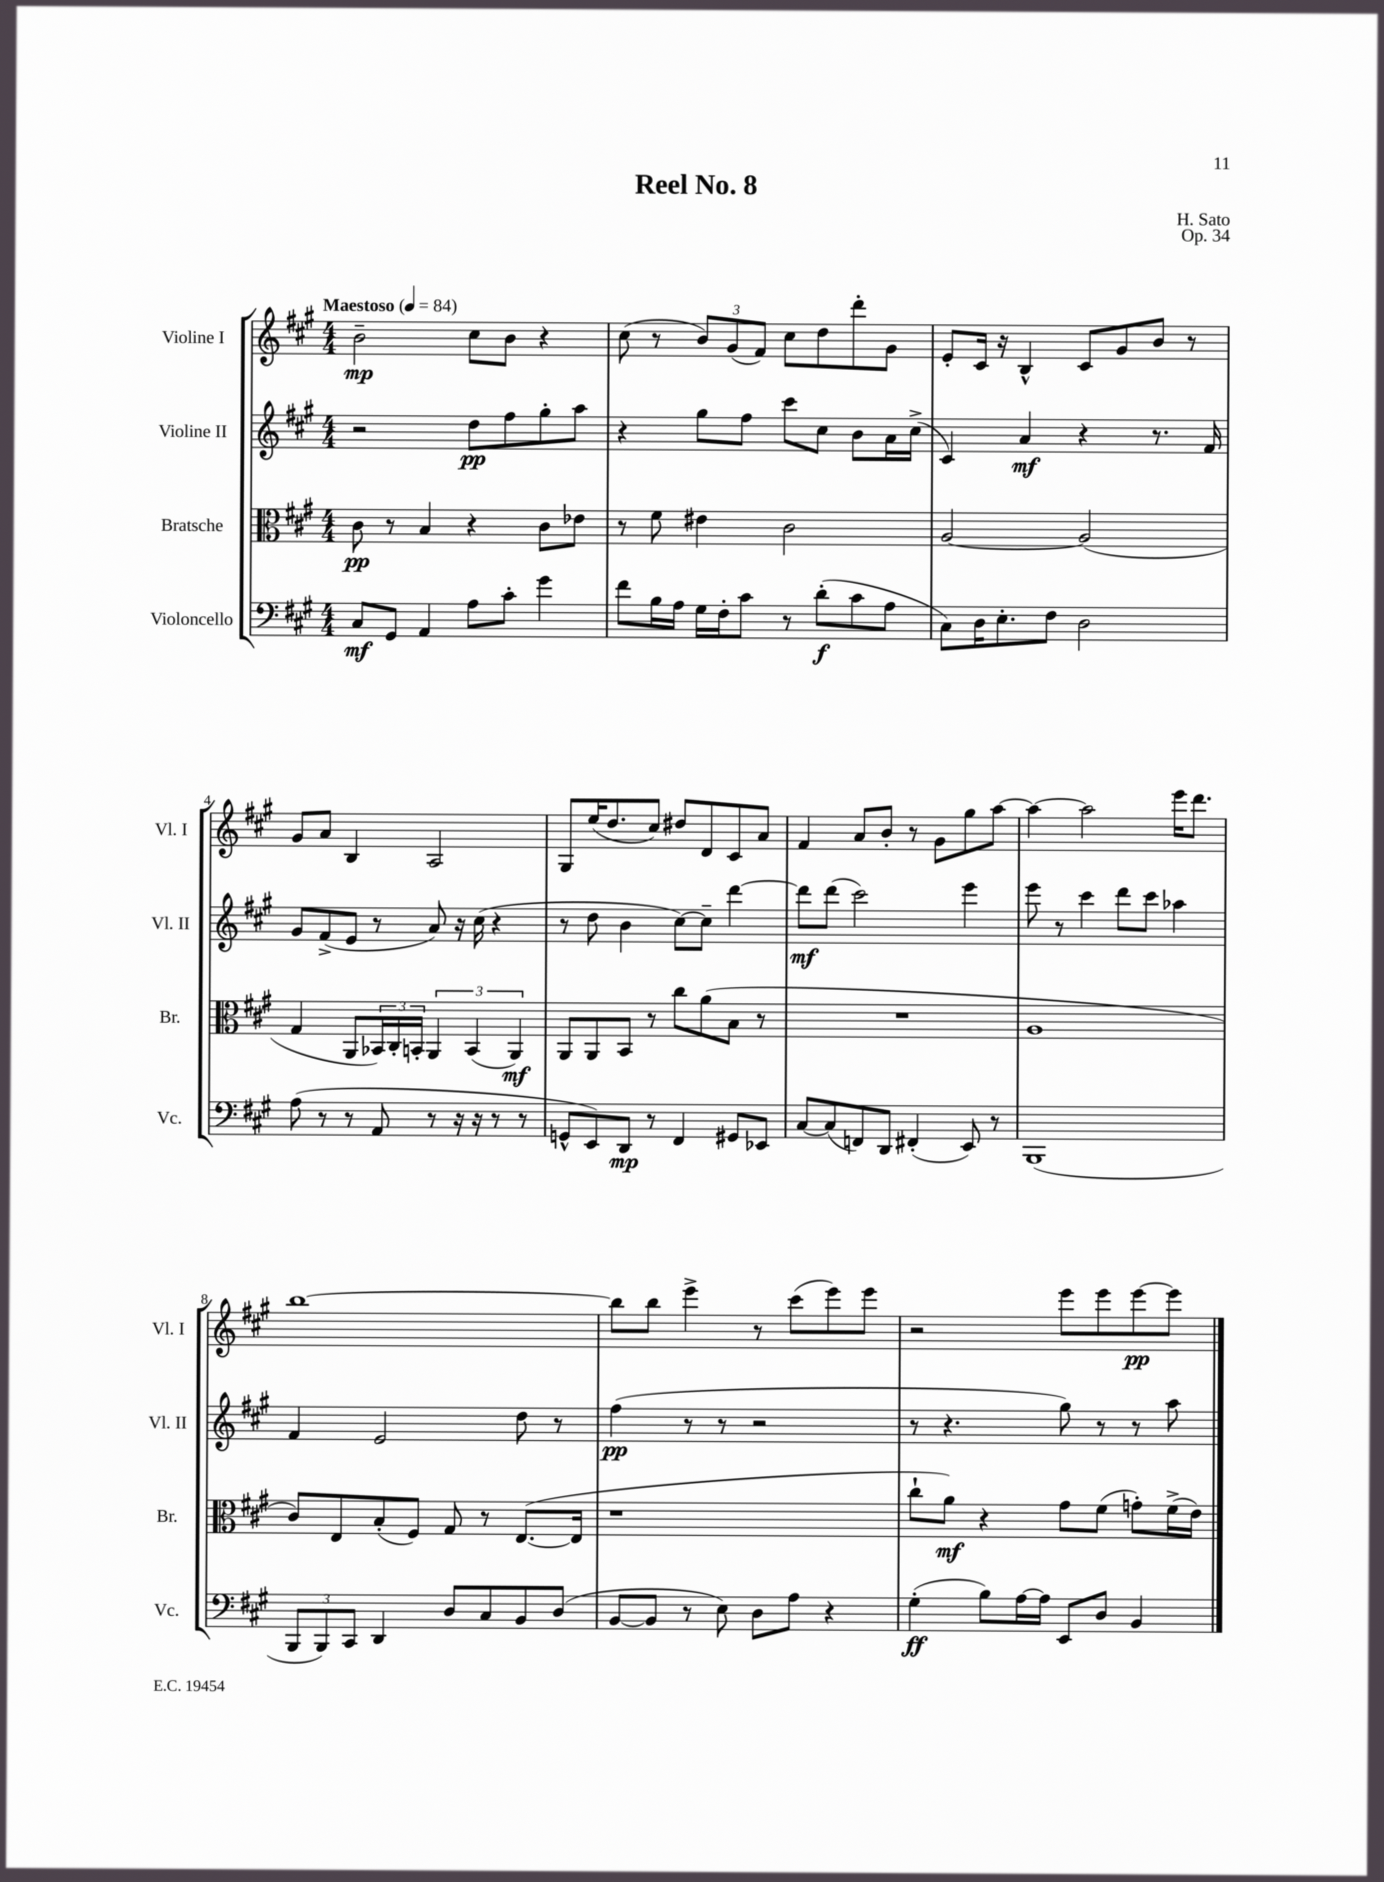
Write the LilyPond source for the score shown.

\header { title = "Reel No. 8" composer = "H. Sato" opus = "Op. 34" }
<<
\new StaffGroup <<
\new Staff = "s0" \with { instrumentName = "Violine I" shortInstrumentName = "Vl. I" } {
    \clef treble \key a \major \numericTimeSignature \time 4/4 \tempo "Maestoso" 4 = 84
    b'2--\mp cis''8 b'8 r4 |
    cis''8( r8 \tuplet 3/2 { b'8) gis'8( fis'8) } cis''8 d''8 d'''8-. gis'8 |
    e'8-. cis'16 r16 b4-^ cis'8 gis'8 b'8 r8 |
    gis'8 a'8 b4 a2 |
    gis8 e''16( d''8. cis''8) dis''8 d'8 cis'8 a'8 |
    fis'4 a'8 b'8-. r8 gis'8 gis''8 a''8~ |
    a''4~ a''2 e'''16 d'''8. |
    b''1~ |
    b''8 b''8 e'''4-> r8 cis'''8( e'''8) e'''8 |
    r2 e'''8 e'''8 e'''8~\pp e'''8 \bar "|." |
}
\new Staff = "s1" \with { instrumentName = "Violine II" shortInstrumentName = "Vl. II" } {
    \clef treble \key a \major \numericTimeSignature \time 4/4
    r2 d''8\pp fis''8 gis''8-. a''8 |
    r4 gis''8 fis''8 cis'''8 cis''8 b'8 a'16 cis''16->( |
    cis'4) a'4\mf r4 r8. fis'16 |
    gis'8 fis'8->( e'8 r8 a'8) r16 cis''16( r4 |
    r8 d''8 b'4 cis''8~) cis''8-- d'''4~ |
    d'''8\mf d'''8( cis'''2) e'''4 |
    e'''8 r8 cis'''4 d'''8 cis'''8 aes''4 |
    fis'4 e'2 d''8 r8 |
    fis''4\pp( r8 r8 r2 |
    r8 r4. gis''8) r8 r8 a''8 \bar "|." |
}
\new Staff = "s2" \with { instrumentName = "Bratsche" shortInstrumentName = "Br." } {
    \clef alto \key a \major \numericTimeSignature \time 4/4
    cis'8\pp r8 b4 r4 cis'8 ees'8 |
    r8 fis'8 eis'4 cis'2 |
    a2~ a2( |
    gis4 a,8 \tuplet 3/2 { bes,16) cis16-. b,16-. } \tuplet 3/2 { a,4 b,4( a,4\mf) } |
    a,8 a,8 b,8 r8 cis''8 a'8( b8 r8 |
    R1 |
    a1 |
    cis'8) e8 b8-.( fis8) gis8 r8 e8.~( e16 |
    r1 |
    cis''8-! a'8\mf) r4 gis'8 fis'8( g'8-.) fis'16->( e'16) \bar "|." |
}
\new Staff = "s3" \with { instrumentName = "Violoncello" shortInstrumentName = "Vc." } {
    \clef bass \key a \major \numericTimeSignature \time 4/4
    cis8\mf gis,8 a,4 a8 cis'8-. gis'4 |
    fis'8 b16 a16 gis16 fis16-. cis'8 r8 d'8-.\f( cis'8 a8 |
    cis8) d16 e8.-. fis8 d2 |
    a8( r8 r8 a,8 r8 r16 r16 r8 r8 |
    g,8-^ e,8) d,8\mp r8 fis,4 gis,8 ees,8 |
    cis8~ cis8( f,8) d,8 fis,4-.( e,8) r8 |
    b,,1( |
    \tuplet 3/2 { b,,8 b,,8) cis,8 } d,4 d8 cis8 b,8 d8( |
    b,8~ b,8 r8 e8) d8 a8 r4 |
    gis4-.\ff( b8) a16~ a16 e,8 d8 b,4 \bar "|." |
}
>>
>>
